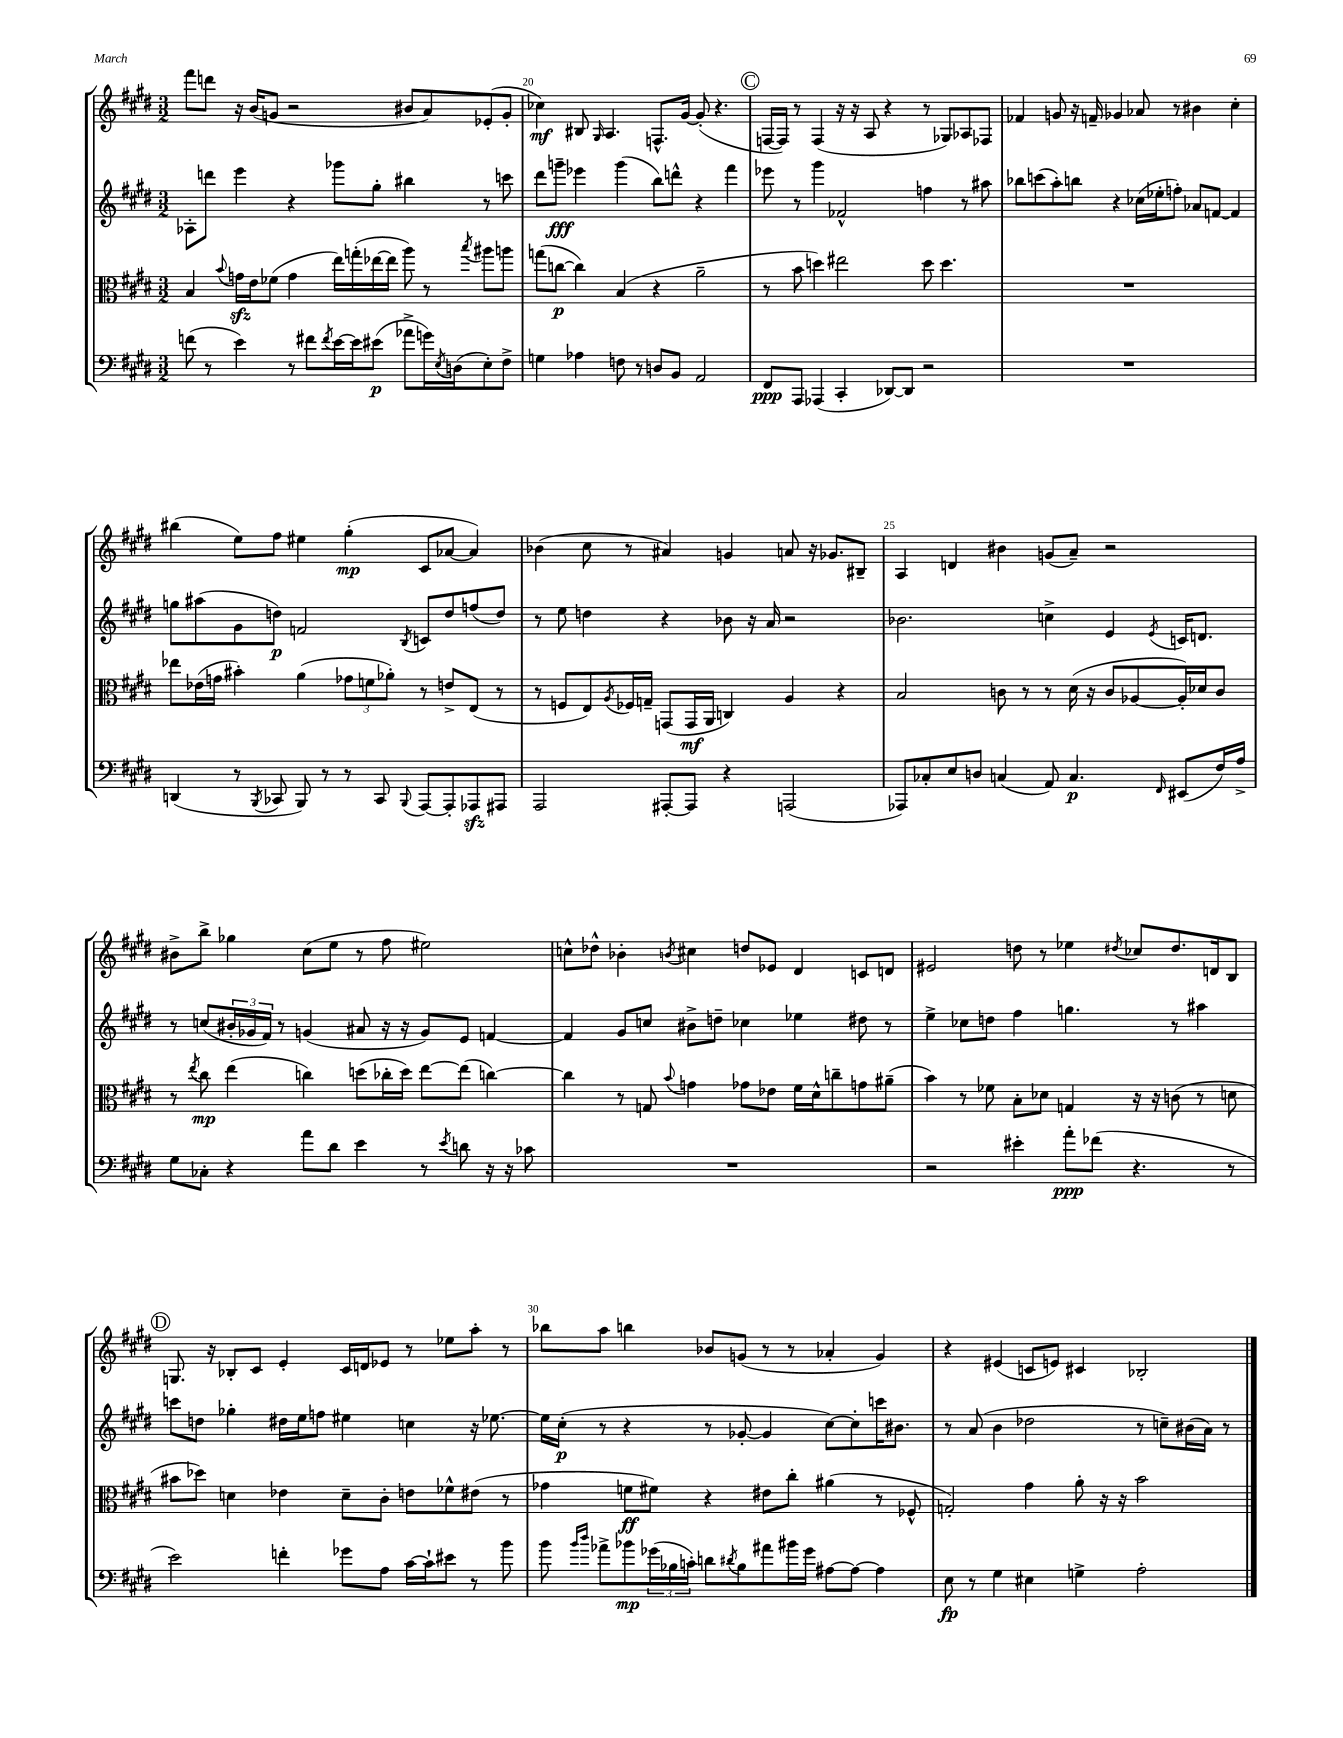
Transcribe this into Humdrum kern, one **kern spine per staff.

**kern	**kern	**kern	**kern
*staff4	*staff3	*staff2	*staff1
*clefF4	*clefC3	*clefG2	*clefG2
*k[f#c#g#d#]	*k[f#c#g#d#]	*k[f#c#g#d#]	*k[f#c#g#d#]
*M3/2	*M3/2	*M3/2	*M3/2
(8f	4B	8A-'	8fff#
8r	.	8ddd	8ddd
.	8qqb	.	.
4e)	16g	4eee	16r
.	16e	.	(16b
.	(8f-	.	8g
8r	4g	4r	2r
8f#	.	.	.
8qf#	.	.	.
[16e	16ee)	8ggg-	.
16e]	(16gg'	.	.
(8e#	[16ee-	8gg#'	.
.	16ee-]	.	.
8a-^	8aa)	4bb#	8b#
16g)	8r	.	8a)
8qE	.	.	.
(16D	.	.	.
.	8qbb	.	.
8E')	8aa#	8r	(8e-'
8F#^	8aa	8ccc	8g'
=	=	=	=
4G	(8gg	8ddd#	4cc-)
.	[8cc	8ggg~	.
4A-	4cc])	4eee-	8B#
.	.	.	16qqG#
.	.	.	4.A
8F	(4B	(4ggg	.
8r	.	.	.
8D	4r	8bb)	8.F^^
8BB	.	8ddd^^	.
.	.	.	[16g#
2AA	2a~	4r	(8g#']
.	.	.	4.r
.	.	4fff#	.
=	=	=	=
8FF#	8r	8eee-	[16F
.	.	.	16F])
8AAA	8b	8r	8r
(4AAA-	4dd)	4ggg#	(4F
4CC#'	2ee#	2f-^^	16r
.	.	.	16r
.	.	.	8A
[8DD-)	.	.	4r
8DD-]	.	.	.
2r	8dd	4ff	8r
.	4.dd	.	8G-)
.	.	8r	8A-
.	.	8aa#	8F-
=	=	=	=
1.r	1.r	8bb-	4f-
.	.	(8ccc	.
.	.	8aa')	8g
.	.	8bb	16r
.	.	.	16f~
.	.	4r	4g-
.	.	(16cc-	8a-
.	.	16ee-'	.
.	.	8ff')	8r
.	.	8a-	4b#
.	.	[8f	.
.	.	4f]	4cc#'
=	=	=	=
(4DD	8ee-	8gg	(4bb#
.	(16e-	(8aa#	.
.	16g	.	.
8r	4b#')	8g#	8ee)
8qBBB	.	.	.
8CC-	.	8dd)	8ff#
8BBB)	(4a	2f	4ee#
8r	.	.	.
8r	12g-	.	(4gg#'
.	12f	.	.
8CC-	.	.	.
.	12a-')	.	.
8qqBBB	.	8qB	.
[8AAA	8r	8c	8c#
8AAA']	8e^	8dd	[8a-
8AAA-	(8E	(8ff	4a-])
8AAA#	8r	8dd)	.
=	=	=	=
2AAA	8r	8r	(4b-
.	8F	8ee	.
.	8E)	4dd	8cc#
.	8qA	.	.
.	16F-	.	8r
.	16G~	.	.
[8AAA#'	(8GG	4r	4a#)
8AAA#]	16GG	.	.
.	16AA	.	.
4r	4C)	8b-	4g
.	.	16r	.
.	.	16a	.
(2AAA	4A	2r	8a
.	.	.	16r
.	.	.	8.g-
.	4r	.	.
.	.	.	8B#~
=	=	=	=
8AAA-)	2B	2.b-	4A
8C-'	.	.	.
8E	.	.	4d
8D	.	.	.
(4C	8c	.	4b#
.	8r	.	.
8AA)	8r	4cc^	(8g
4.C	(16d#	.	8a~)
.	16r	.	.
.	8c	4e	2r
.	[8A-	.	.
16qqFF#	.	8qe	.
(8EE#	16A-'])	16c	.
.	16d-	8.d	.
16F#)	8c	.	.
16A^	.	.	.
=	=	=	=
8G#	8r	8r	8b#^
.	8qee	.	.
8C-'	8cc#	(8cc	8bb^
4r	(4ee	24b#'	4gg-
.	.	24g-	.
.	.	24f#)	.
.	.	8r	.
8a	4cc)	(4g	(8cc#
8d#	.	.	8ee
4e	(8dd	8a#	8r
.	16cc-'	16r	8ff#
.	16dd)	16r	.
8r	[8ee	8g)	2ee#)
8qe	.	.	.
8d	(8ee]	8e	.
16r	[4cc)	[4f	.
16r	.	.	.
8c-	.	.	.
=	=	=	=
1.r	4cc]	4f]	8cc^^
.	.	.	8dd-^^
.	8r	8g#	4b-'
.	8G	8cc	.
.	8qqb	.	8qb
.	4g	8b#^	4cc#
.	.	8dd~	.
.	8g-	4cc-	8dd
.	8e-	.	8e-
.	16f#	4ee-	4d#
.	16d#^^	.	.
.	8cc~	.	.
.	8g	8dd#	8c
.	(8a#~	8r	8d
=	=	=	=
2r	4b)	4ee^	2e#
.	8r	8cc-	.
.	8f-	8dd	.
4e#'	8B'	4ff#	8dd
.	8d-	.	8r
8a'	4G	4.gg	4ee-
(8f-	.	.	.
.	.	.	8qdd#
4.r	16r	.	8cc-
.	16r	.	.
.	(8c	8r	8.dd#
.	8r	4aa#	.
.	.	.	16d
8r	8d	.	8B
=	=	=	=
2e)	8b#	8ccc	8.G
.	8dd-)	8dd	.
.	.	.	16r
.	4d	4gg-'	8B-'
.	.	.	8c#
4f'	4e-	16dd#	4e'
.	.	16ee	.
.	.	8ff	.
8g-	8d~	4ee#	16c#
.	.	.	16d
8A	8c#'	.	8e-
[16c#	8e	4cc	8r
16c#`]	.	.	.
8e#	8f-^^	.	8ee-
8r	(8e#	16r	8aa'
.	.	[8.ee-	.
8b	8r	.	8r
=	=	=	=
8b	4g-	16ee-]	8bb-
.	.	(16cc#'	.
16qqb	.	.	.
16qqdd#	.	.	.
8a-^	.	8r	8aa
8b-	8f	4r	4bb
(24g-	8f#)	.	.
24B-	.	.	.
24c')	.	.	.
8d	4r	8r	8b-
8qd#	.	.	.
8B-	.	[8g-'	(8g
8a#	8e#	4g-]	8r
16b#	8cc#'	.	8r
16g-	.	.	.
[8A#	(4a#	[8cc#)	4a-'
8A#_	.	8cc#']	.
4A#]	8r	16ccc	4g)
.	.	8.b#	.
.	8F-^^	.	.
=	=	=	=
8E	2G')	8r	4r
8r	.	(8a	.
4G#	.	4b	(4e#
4E#	4g#	2dd-	8c
.	.	.	8e)
4G^	8a'	.	4c#
.	16r	.	.
.	16r	.	.
2A'	2b	8r	2B-'
.	.	8cc~)	.
.	.	(16b#	.
.	.	16a)	.
.	.	8r	.
==	==	==	==
*-	*-	*-	*-
